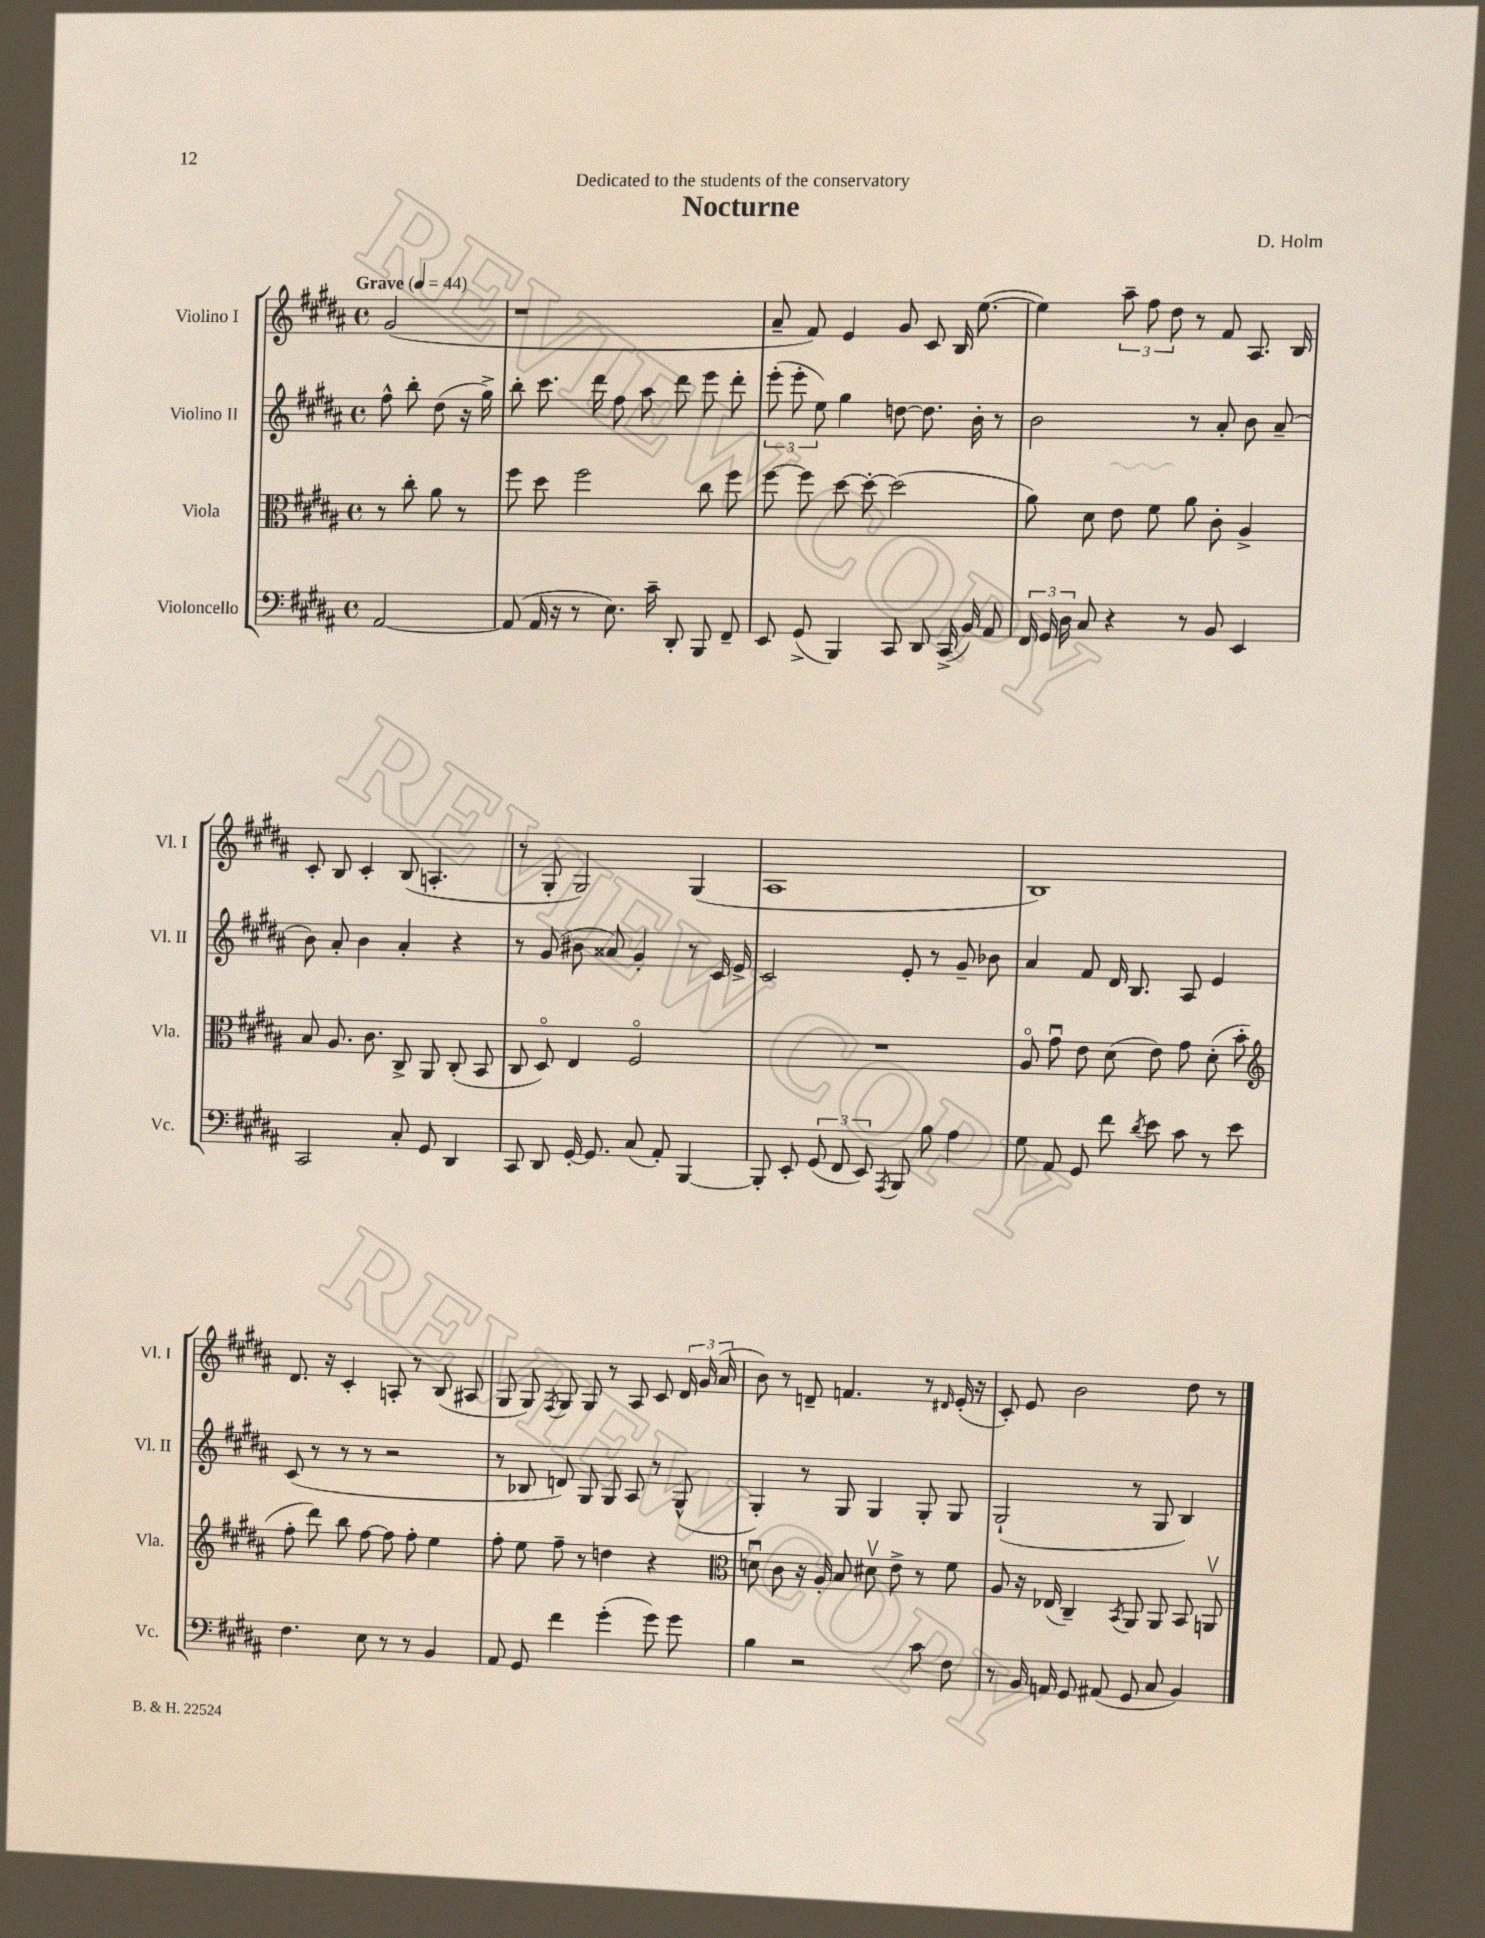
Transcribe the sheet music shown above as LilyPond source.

\header { title = "Nocturne" composer = "D. Holm" dedication = "Dedicated to the students of the conservatory" }
<<
\new StaffGroup <<
\new Staff = "s0" \with { instrumentName = "Violino I" shortInstrumentName = "Vl. I" } {
    \clef treble \key b \major \defaultTimeSignature \time 4/4 \partial 2 \tempo "Grave" 4 = 44
    \autoBeamOff gis'2( |
    r1 |
    ais'8-- fis'8) e'4 gis'8 cis'8 b16 e''8.~( |
    e''4) \tuplet 3/2 { ais''8-- fis''8 dis''8 } r8 fis'8 ais8. b16 |
    cis'8-. b8 cis'4-. b8( a4.-. |
    r8 gis8-. gis2) gis4( |
    ais1 |
    b1) |
    dis'8. r16 cis'4-. a8-. r8 b8( ais8 |
    gis8 gis8) \acciaccatura { fis8 } gis8 gis8 r8 ais8 cis'8 \tuplet 3/2 { dis'16 gis'16( ais'16 } |
    b'8) r8 d'8-- f'4. r8 \grace { dis'16 } e'16-.( r16 |
    cis'8-.) e'8 b'2 dis''8 r8 \bar "|." |
}
\new Staff = "s1" \with { instrumentName = "Violino II" shortInstrumentName = "Vl. II" } {
    \clef treble \key b \major \defaultTimeSignature \time 4/4 \partial 2
    \autoBeamOff fis''8-^ b''8-. dis''8( r16 gis''16->) |
    b''8-. cis'''8. dis'''16 fis''8 ais''8 dis'''8 e'''8 dis'''8-. |
    \tuplet 3/2 { e'''8-.( e'''8-. e''8) } gis''4 d''8~ d''8. b'16-. r8 |
    b'2 r8 ais'8-. b'8 ais'8--( |
    b'8) ais'8-. b'4 ais'4-. r4 |
    r8 gis'8( bis'8 aisis'8) gis'4-. r8 cis'16 e'16-> |
    cis'2 e'8-. r8 gis'8-- bes'8 |
    ais'4 fis'8 dis'16 b8. ais8 e'4 |
    cis'8( r8 r8 r8 r2 |
    r8 bes8 d'8) gis8 gis8 ais8 r8 gis8-^( |
    gis4-.) r8 gis8 gis4 gis8-. gis8 |
    gis2-!( r8 gis8 b4) \bar "|." |
}
\new Staff = "s2" \with { instrumentName = "Viola" shortInstrumentName = "Vla." } {
    \clef alto \key b \major \defaultTimeSignature \time 4/4 \partial 2
    \autoBeamOff r8 cis''8-. ais'8 r8 |
    fis''8 dis''8 fis''2 cis''8 fis''8 |
    fis''8~ fis''8 dis''8~ dis''8~-. dis''2( |
    ais'8) dis'8 e'8 fis'8 ais'8 cis'8-. ais4-> |
    b8 ais8. cis'8. cis8-> ais,8 cis8-.( b,8 |
    cis8 dis8\flageolet) e4 fis2\flageolet |
    R1 |
    ais8\flageolet gis'8\downbow e'8 dis'8( e'8) gis'8 dis'8-.( b'8-. |
    \clef treble fis''8-. dis'''8) b''8 fis''8~ fis''8 fis''8-. e''4 |
    fis''8-. e''8 fis''8-- r8 d''4 r4 |
    \clef alto d'8\downbow cis'8 r16 ais16-. b8 dis'8\upbow e'8-> r8 fis'8 |
    ais8 r16 ees16( cis4--) \acciaccatura { b,8 } ais,8 ais,8 b,8 a,8\upbow \bar "|." |
}
\new Staff = "s3" \with { instrumentName = "Violoncello" shortInstrumentName = "Vc." } {
    \clef bass \key b \major \defaultTimeSignature \time 4/4 \partial 2
    \autoBeamOff ais,2~ |
    ais,8( ais,16 r16 r8 e8.) cis'16-- dis,8-. b,,8 fis,8-- |
    e,8 gis,8->( b,,4) cis,8 dis,8 cis,16->( b,16) ais,8 |
    \tuplet 3/2 { fis,16 gis,16 dis16 } cis8 r4 r8 b,8 e,4 |
    cis,2 cis8-. gis,8 dis,4 |
    cis,8 dis,8 gis,16~-. gis,8. cis8( ais,8-.) b,,4~ |
    b,,8-. e,8-. \tuplet 3/2 { gis,8( fis,8 e,8) } \acciaccatura { ais,,8 } b,,8 b8 ais4 |
    gis8 ais,8 gis,8 fis'8 \acciaccatura { dis'8 } e'8 cis'8 r8 e'8 |
    fis4. e8 r8 r8 b,4 |
    ais,8 gis,8 fis'4 gis'4-.( gis'8) gis'8 |
    b4 r2 cis'8 fis8 |
    r8 b,16 a,16 gis,8 ais,8( gis,8 cis8 b,4) \bar "|." |
}
>>
>>
\layout { \context { \Score \remove "Bar_number_engraver" } }
